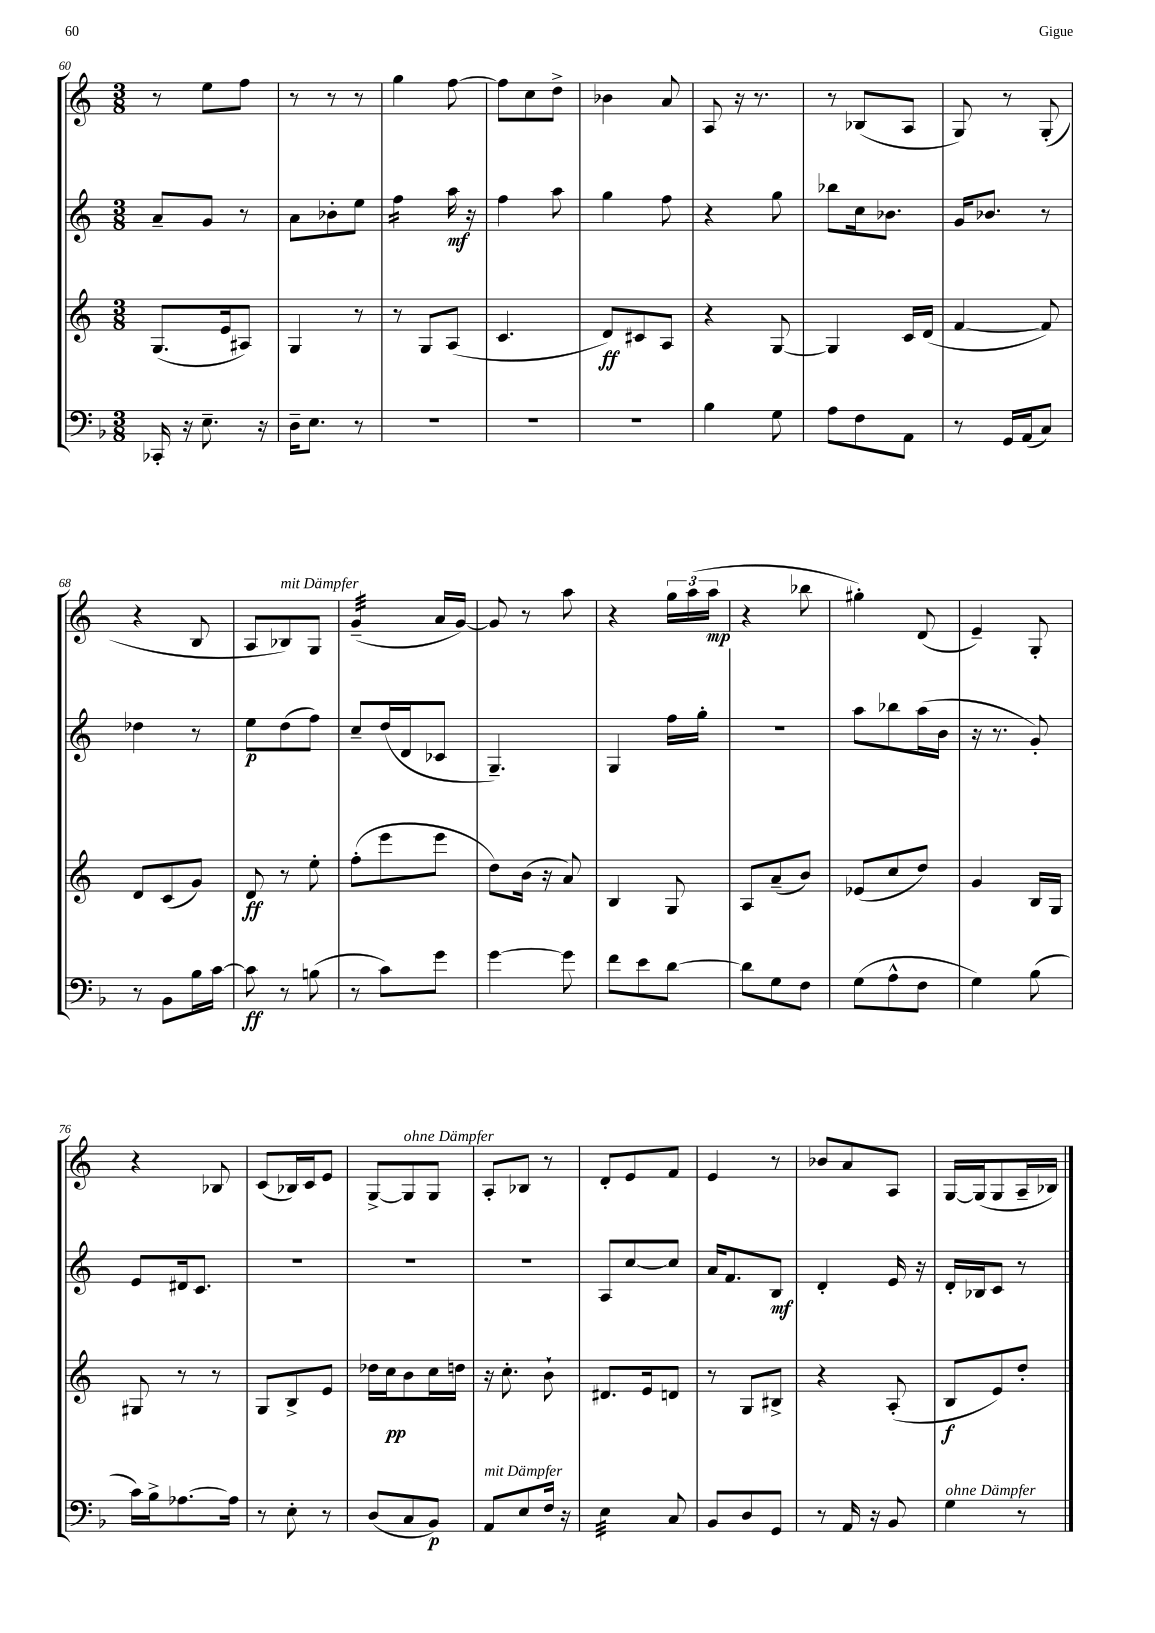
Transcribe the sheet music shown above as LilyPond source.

<<
\new StaffGroup <<
\new Staff = "s0" {
    \clef treble \key c \major \numericTimeSignature \time 3/8
    r8 e''8 f''8 |
    r8 r8 r8 |
    g''4 f''8~ |
    f''8 c''8 d''8-> |
    bes'4 a'8 |
    a8 r16 r8. |
    r8 bes8( a8 |
    g8) r8 g8-.( |
    r4 b8 |
    a8 bes8^\markup { \italic "mit Dämpfer" }) g8 |
    g'4:32--( a'16 g'16~) |
    g'8 r8 a''8 |
    r4 \tuplet 3/2 { g''16 a''16( a''16\mp } |
    r4 bes''8 |
    gis''4-.) d'8( |
    e'4--) g8-. |
    r4 bes8 |
    c'8( bes16) c'16 e'8 |
    g8~-> g8^\markup { \italic "ohne Dämpfer" } g8 |
    a8-. bes8 r8 |
    d'8-. e'8 f'8 |
    e'4 r8 |
    bes'8 a'8 a8 |
    g16~ g16( g8 a16-- bes16) \bar "|." |
}
\new Staff = "s1" {
    \clef treble \key c \major \numericTimeSignature \time 3/8
    a'8-- g'8 r8 |
    a'8 bes'8-. e''8 |
    f''4:16 a''16\mf r16 |
    f''4 a''8 |
    g''4 f''8 |
    r4 g''8 |
    bes''8 c''16 bes'8. |
    g'16 bes'8. r8 |
    des''4 r8 |
    e''8\p d''8( f''8) |
    c''8-- d''16( d'16 ces'8 |
    g4.--) |
    g4 f''16 g''16-. |
    R4. |
    a''8 bes''8 a''16( b'16 |
    r16 r8. g'8-.) |
    e'8 dis'16 c'8. |
    R4. |
    R4. |
    R4. |
    a8 c''8~ c''8 |
    a'16 f'8. b8\mf |
    d'4-. e'16 r16 |
    d'16-. bes16 c'8 r8 \bar "|." |
}
\new Staff = "s2" {
    \clef treble \key c \major \numericTimeSignature \time 3/8
    g8.( e'16 ais8) |
    g4 r8 |
    r8 g8 a8( |
    c'4. |
    d'8\ff) cis'8 a8 |
    r4 g8~ |
    g4 c'16 d'16( |
    f'4~ f'8) |
    d'8 c'8( g'8) |
    d'8\ff r8 e''8-. |
    f''8-.( e'''8 e'''8 |
    d''8) b'16( r16 a'8) |
    b4 g8 |
    a8 a'8--( b'8) |
    ees'8( c''8 d''8) |
    g'4 b16 g16 |
    gis8 r8 r8 |
    g8 b8-> e'8 |
    des''16 c''16\pp b'8 c''16 d''16 |
    r16 c''8.-. b'8-! |
    dis'8. e'16 d'8 |
    r8 g8 bis8-> |
    r4 a8-.( |
    b8\f e'8) d''8-. \bar "|." |
}
\new Staff = "s3" {
    \clef bass \key f \major \numericTimeSignature \time 3/8
    ces,16-. r16 e8.-- r16 |
    d16-- e8. r8 |
    R4. |
    R4. |
    R4. |
    bes4 g8 |
    a8 f8 a,8 |
    r8 g,16 a,16( c8) |
    r8 bes,8 bes16 c'16~ |
    c'8\ff r8 b8( |
    r8 c'8) g'8 |
    g'4~ g'8 |
    f'8 e'8 d'8~ |
    d'8 g8 f8 |
    g8( a8-^ f8 |
    g4) bes8( |
    c'16) bes16-> aes8.~ aes16 |
    r8 e8-. r8 |
    d8( c8 bes,8\p) |
    a,8^\markup { \italic "mit Dämpfer" } e8 f16 r16 |
    e4:32 c8 |
    bes,8 d8 g,8 |
    r8 a,16 r16 bes,8 |
    g4^\markup { \italic "ohne Dämpfer" } r8 \bar "|." |
}
>>
>>
\layout { \context { \Score currentBarNumber = #60 } }
